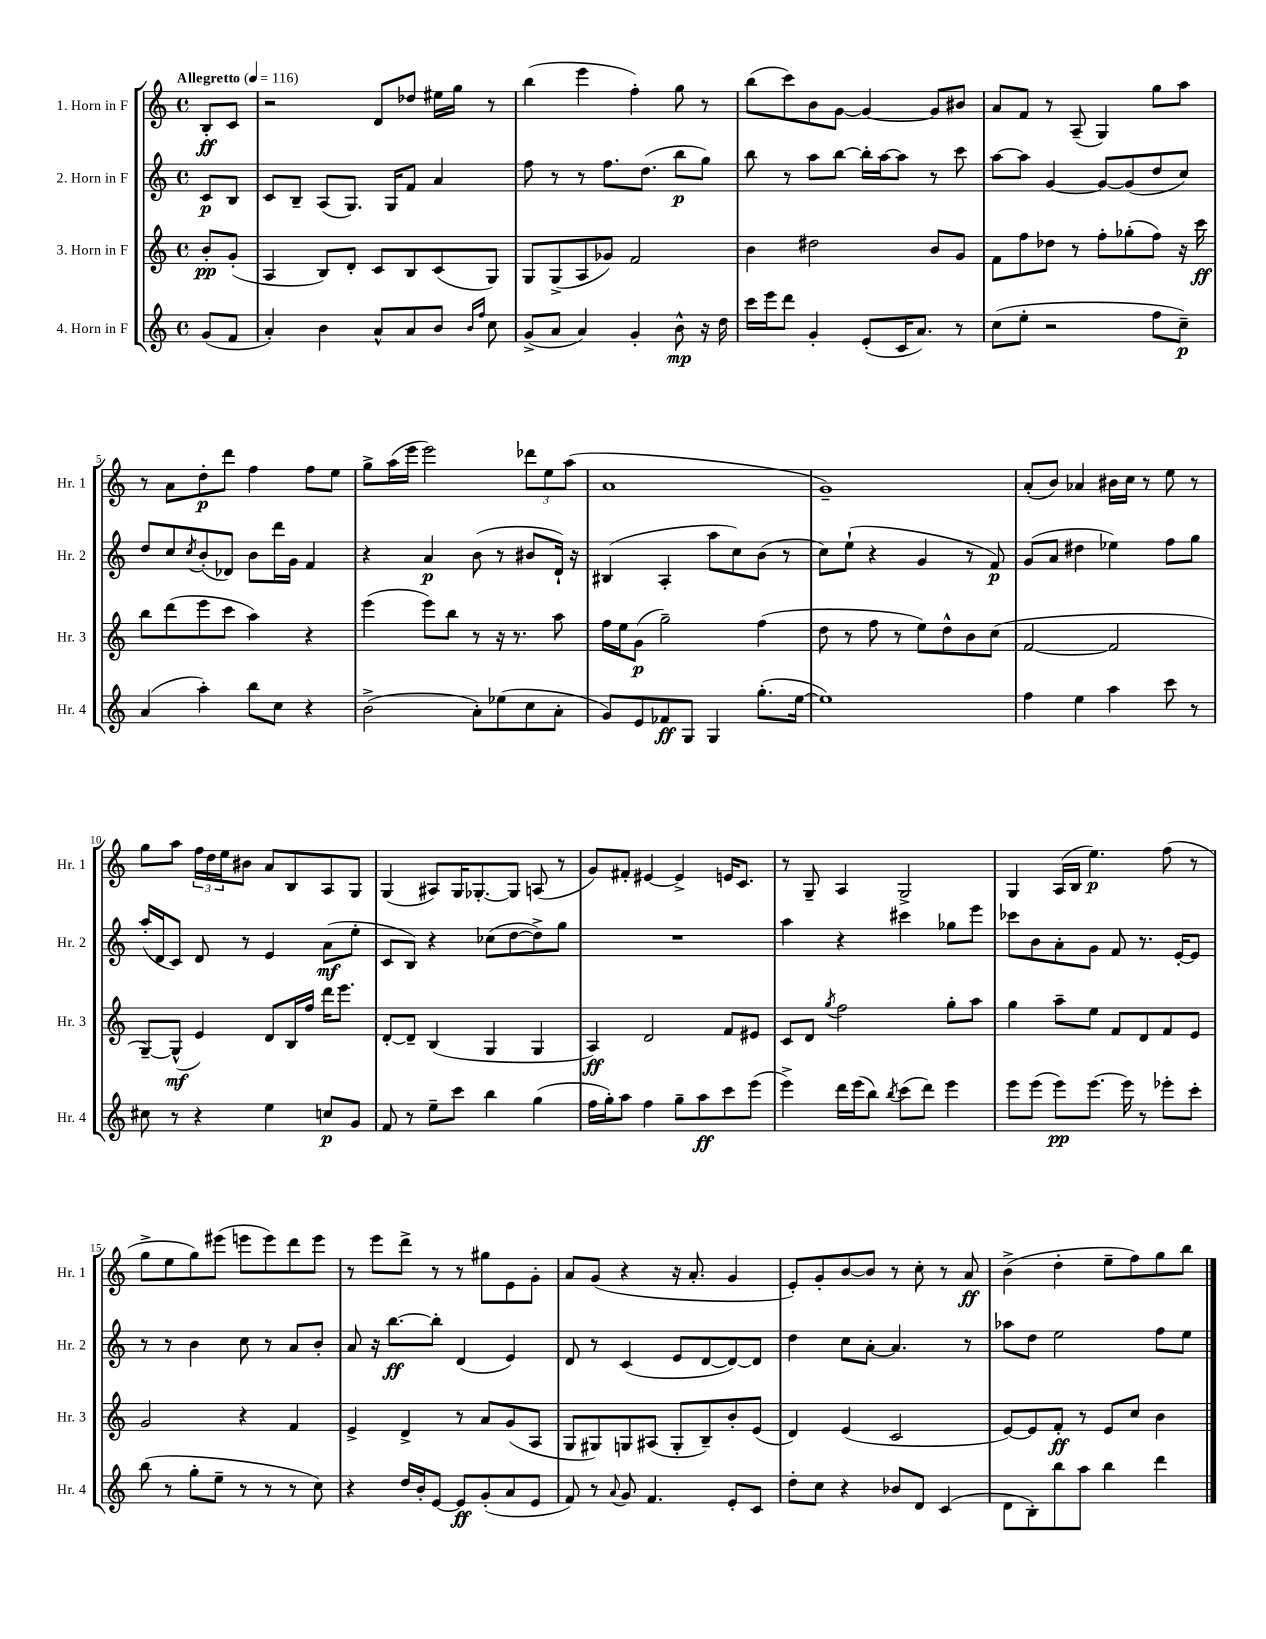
<<
\new StaffGroup <<
\new Staff = "s0" \with { instrumentName = "1. Horn in F" shortInstrumentName = "Hr. 1" } {
    \clef treble \key c \major \defaultTimeSignature \time 4/4 \partial 4 \tempo "Allegretto" 4 = 116
    b8-.\ff c'8 |
    r2 d'8 des''8 eis''16 g''16 r8 |
    b''4( e'''4 f''4-.) g''8 r8 |
    b''8( c'''8) b'8 g'8~ g'4~ g'8 bis'8 |
    a'8 f'8 r8 a8--( g4) g''8 a''8 |
    r8 a'8 d''8-.\p d'''8 f''4 f''8 e''8 |
    g''8-> a''16( e'''16 e'''2) \tuplet 3/2 { des'''8 e''8 a''8( } |
    a'1 |
    g'1--) |
    a'8-.( b'8) aes'4 bis'16 c''16 r8 e''8 r8 |
    g''8 a''8 \tuplet 3/2 { f''16 d''16 e''16 } bis'8 a'8 b8 a8 g8 |
    g4( ais8) g16 ges8.~-. ges8 a8( r8 |
    g'8) fis'8-. eis'4~ eis'4-> e'16 c'8. |
    r8 g8-- a4 g2-> |
    g4 a16( b16 e''4.\p) f''8( r8 |
    g''8-> e''8 g''8) eis'''8( e'''8 e'''8) d'''8 e'''8 |
    r8 e'''8 d'''8-> r8 r8 gis''8 e'8 g'8-. |
    a'8 g'8( r4 r16 a'8.-. g'4 |
    e'8-.) g'8-. b'8~ b'8 r8 c''8-. r8 a'8\ff |
    b'4->( d''4-. e''8-- f''8) g''8 b''8 \bar "|." |
}
\new Staff = "s1" \with { instrumentName = "2. Horn in F" shortInstrumentName = "Hr. 2" } {
    \clef treble \key c \major \defaultTimeSignature \time 4/4 \partial 4
    c'8\p b8 |
    c'8 b8-- a8( g8.) g16 f'8 a'4 |
    f''8 r8 r8 f''8. d''8.( b''8\p g''8) |
    b''8 r8 a''8 b''8~ b''16-. a''16~ a''8 r8 c'''8 |
    a''8~ a''8 g'4~ g'8~ g'8( d''8 c''8) |
    d''8 c''8 \acciaccatura { c''8 } b'8-.( des'8) b'8 d'''16 g'16 f'4 |
    r4 a'4\p b'8( r8 bis'8 d'16-!) r16 |
    bis4( a4-. a''8 c''8) b'8( r8 |
    c''8) e''8-!( r4 g'4 r8 f'8\p) |
    g'8( a'8 dis''4 ees''4) f''8 g''8 |
    a''16-.( d'16 c'8) d'8 r8 e'4 a'8\mf( e''8-. |
    c'8 b8) r4 ces''8( d''8~ d''8->) g''8 |
    R1 |
    a''4 r4 cis'''4 ges''8 e'''8 |
    ces'''8 b'8 a'8-. g'8 f'8 r8. e'16~-. e'8 |
    r8 r8 b'4 c''8 r8 a'8 b'8-. |
    a'8 r16 b''8.~\ff b''8-. d'4( e'4) |
    d'8 r8 c'4( e'8 d'8~ d'8~) d'8 |
    d''4 c''8 a'8~-. a'4. r8 |
    aes''8 d''8 e''2 f''8 e''8 \bar "|." |
}
\new Staff = "s2" \with { instrumentName = "3. Horn in F" shortInstrumentName = "Hr. 3" } {
    \clef treble \key c \major \defaultTimeSignature \time 4/4 \partial 4
    b'8-.\pp g'8-.( |
    a4 b8) d'8-. c'8 b8 c'8( g8) |
    g8 g8->( a8 ges'8) f'2 |
    b'4 dis''2 b'8 g'8 |
    f'8 f''8 des''8 r8 f''8-. ges''8-.( f''8) r16 c'''16\ff |
    b''8 d'''8( e'''8 c'''8 a''4) r4 |
    e'''4( e'''8) b''8 r8 r16 r8. a''8 |
    f''16 e''16 g'8\p( g''2--) f''4( |
    d''8 r8 f''8 r8 e''8) d''8-^ b'8 c''8( |
    f'2~ f'2 |
    g8~--) g8-^\mf( e'4) d'8 b16 f''16 d'''16 e'''8. |
    d'8~-. d'8-- b4( g4 g4 |
    a4\ff) d'2 f'8 eis'8 |
    c'8 d'8 \acciaccatura { g''8 } f''2 g''8-. a''8 |
    g''4 a''8-- e''8 f'8 d'8 f'8 e'8 |
    g'2 r4 f'4 |
    e'4-> d'4-> r8 a'8 g'8( a8 |
    g8 gis8) g8 ais8( g8-. b8--) b'8-. e'8( |
    d'4) e'4( c'2 |
    e'8~) e'8 f'8-.\ff r8 e'8 c''8 b'4 \bar "|." |
}
\new Staff = "s3" \with { instrumentName = "4. Horn in F" shortInstrumentName = "Hr. 4" } {
    \clef treble \key c \major \defaultTimeSignature \time 4/4 \partial 4
    g'8( f'8 |
    a'4-.) b'4 a'8-^ a'8 b'8 \grace { b'16 f''16 } c''8 |
    g'8->( a'8 a'4) g'4-. b'8-^\mp r16 d''16 |
    c'''16 e'''16 d'''8 g'4-. e'8-.( c'16 a'8.) r8 |
    c''8( e''8-. r2 f''8 c''8--\p) |
    a'4( a''4-.) b''8 c''8 r4 |
    b'2->( a'8-.) ees''8( c''8 a'8-. |
    g'8) e'8 fes'8\ff g8 g4 g''8.-.( e''16~ |
    e''1) |
    f''4 e''4 a''4 c'''8 r8 |
    cis''8 r8 r4 e''4 c''8\p g'8 |
    f'8 r8 e''8-- c'''8 b''4 g''4( |
    f''16 g''16-.) a''8 f''4 g''8-- a''8\ff c'''8 e'''8( |
    e'''4->) d'''16 e'''16( b''8) \acciaccatura { b''8 } c'''8( d'''8) e'''4 |
    e'''8 e'''8( e'''8\pp) e'''8.~ e'''16 r8 ees'''8-. c'''8-. |
    b''8( r8 g''8-. e''8-- r8 r8 r8 c''8) |
    r4 d''16 b'16-. e'8~ e'8\ff g'8-.( a'8 e'8 |
    f'8) r8 \appoggiatura { a'8 } g'8 f'4. e'8-. c'8 |
    d''8-. c''8 r4 bes'8 d'8 c'4( |
    d'8 b8-.) b''8 a''8 b''4 d'''4 \bar "|." |
}
>>
>>
